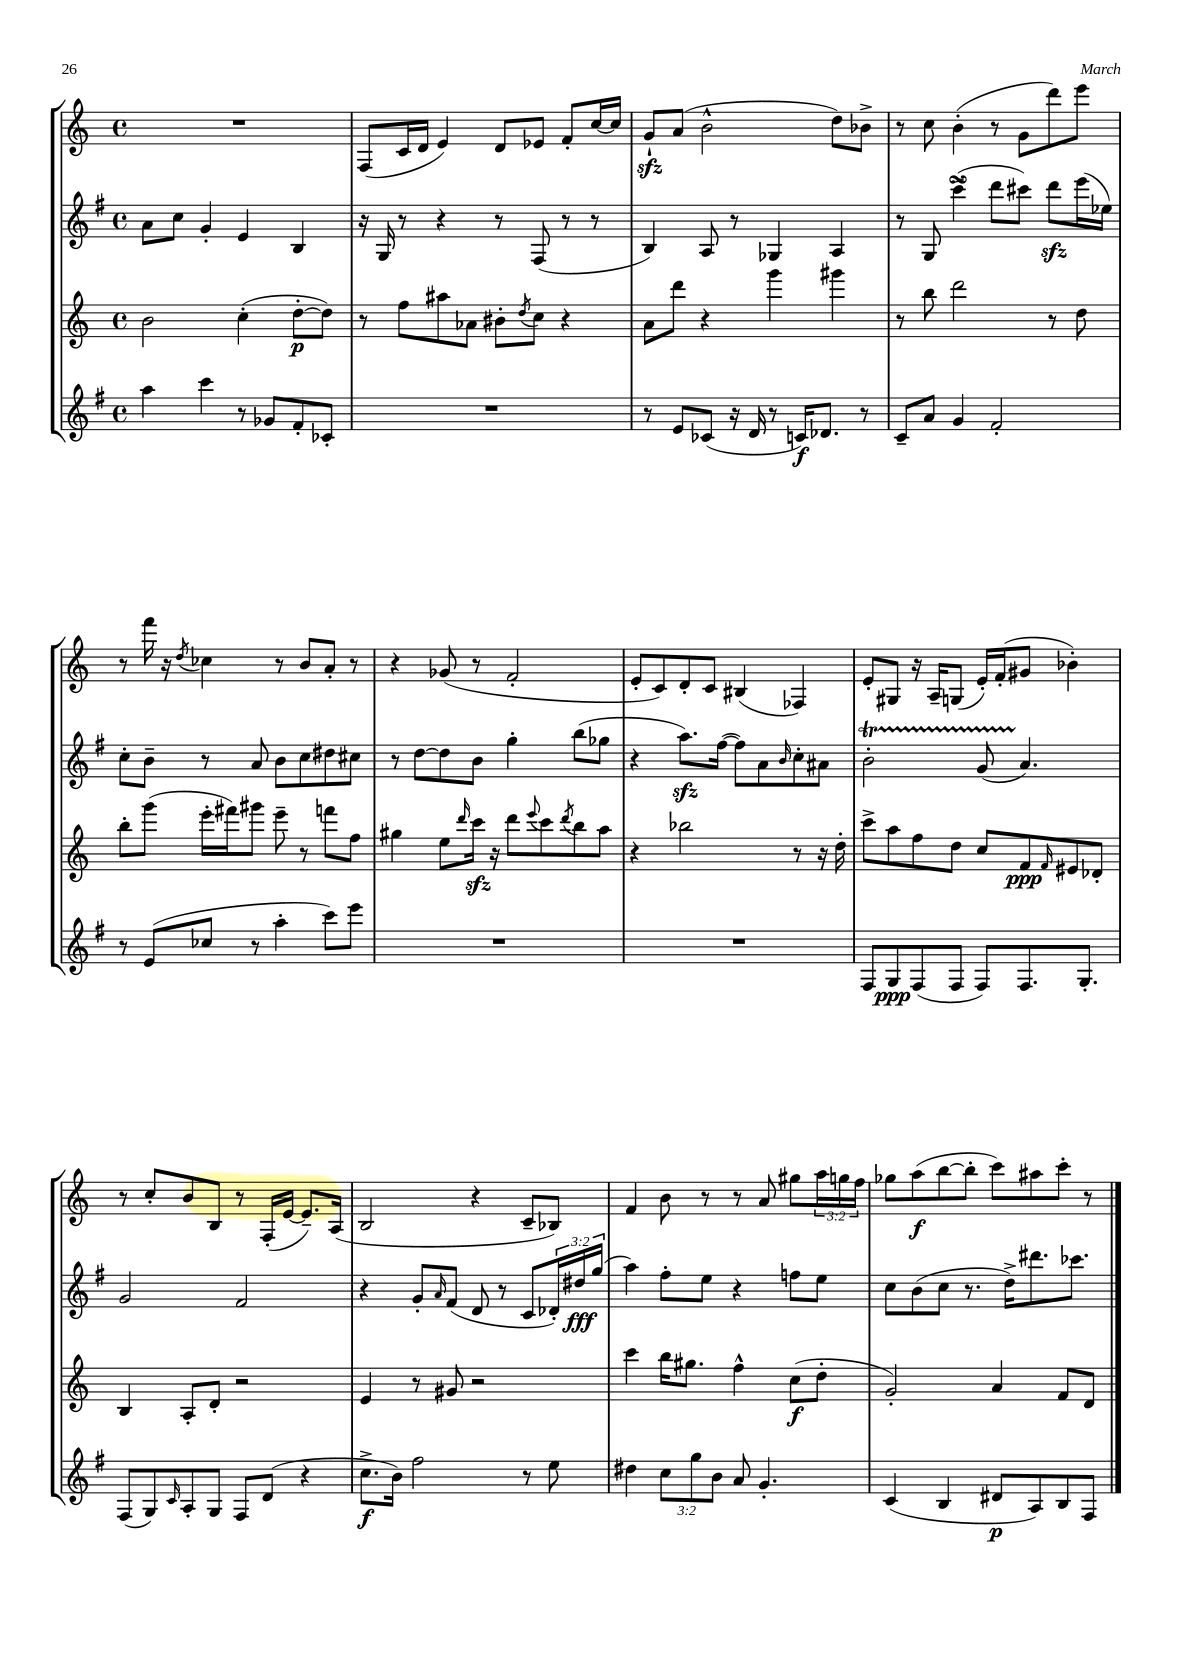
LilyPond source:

<<
\new StaffGroup <<
\new Staff = "s0" {
    \clef treble \key c \major \defaultTimeSignature \time 4/4 \override Staff.TupletNumber.text = #tuplet-number::calc-fraction-text
    R1 |
    f8( c'16 d'16 e'4) d'8 ees'8 f'8-. c''16~ c''16 |
    g'8-!\sfz a'8( b'2-^ d''8) bes'8-> |
    r8 c''8 b'4-.( r8 g'8 d'''8) e'''8 |
    r8 f'''16 r16 \acciaccatura { d''8 } ces''4 r8 b'8 a'8-. r8 |
    r4 ges'8( r8 f'2-. |
    e'8-. c'8) d'8-. c'8 bis4( fes4) |
    e'8-. gis8 r16 a16-- g8( e'16-.) f'16-.( gis'8 bes'4-.) |
    r8 c''8-. b'8 b8 r8 f16-.( e'16~ e'8.--) a16( |
    b2 r4 c'8-- bes8) |
    f'4 b'8 r8 r8 a'8 gis''8 \tuplet 3/2 { a''16 g''16 f''16 } |
    ges''8 a''8\f( b''8~ b''8-. c'''8) ais''8 c'''8-. r8 \bar "|." |
}
\new Staff = "s1" {
    \clef treble \key g \major \defaultTimeSignature \time 4/4 \override Staff.TupletNumber.text = #tuplet-number::calc-fraction-text
    a'8 c''8 g'4-. e'4 b4 |
    r16 g16 r8 r4 r8 fis8( r8 r8 |
    b4) a8 r8 ges4 a4 |
    r8 g8 c'''4->\turn( d'''8 cis'''8) d'''8\sfz e'''16( ees''16) |
    c''8-. b'8-- r8 a'8 b'8 c''8 dis''8 cis''8 |
    r8 d''8~ d''8 b'8 g''4-. b''8( ges''8 |
    r4 a''8.\sfz) fis''16~( fis''8) a'8 \grace { b'16 } c''8-. ais'8 |
    b'2-.\startTrillSpan g'8( a'4.\stopTrillSpan) |
    g'2 fis'2 |
    r4 g'8-. \grace { a'16 } fis'8( d'8 r8 c'8 \tuplet 3/2 { des'16-.) dis''16\fff g''16( } |
    a''4) fis''8-. e''8 r4 f''8 e''8 |
    c''8 b'8( c''8 r8. d''16->) dis'''8. ces'''8. \bar "|." |
}
\new Staff = "s2" {
    \clef treble \key c \major \defaultTimeSignature \time 4/4
    b'2 c''4-.( d''8~-.\p d''8) |
    r8 f''8 ais''8 aes'8 bis'8-. \acciaccatura { d''8 } c''8 r4 |
    a'8 d'''8 r4 g'''4 gis'''4 |
    r8 b''8 d'''2 r8 d''8 |
    b''8-. g'''8( e'''16-. fis'''16) gis'''8 e'''8-- r8 f'''8 f''8 |
    gis''4 e''8 \grace { d'''16 } c'''16\sfz r16 d'''8 \appoggiatura { e'''8 } c'''8 \acciaccatura { d'''8 } b''8 a''8 |
    r4 bes''2 r8 r16 d''16-. |
    c'''8-> a''8 f''8 d''8 c''8 f'8\ppp \grace { f'16 } eis'8 des'8-. |
    b4 a8-. d'8-. r2 |
    e'4 r8 gis'8 r2 |
    c'''4 b''16 gis''8. f''4-^ c''8\f( d''8-. |
    g'2-.) a'4 f'8 d'8 \bar "|." |
}
\new Staff = "s3" {
    \clef treble \key g \major \defaultTimeSignature \time 4/4 \override Staff.TupletNumber.text = #tuplet-number::calc-fraction-text
    a''4 c'''4 r8 ges'8 fis'8-. ces'8-. |
    R1 |
    r8 e'8 ces'8( r16 d'16 r8 c'16\f) des'8. r8 |
    c'8-- a'8 g'4 fis'2-. |
    r8 e'8( ces''8 r8 a''4-. c'''8) e'''8 |
    R1 |
    R1 |
    fis8 g8\ppp fis8( fis8 fis8) fis8. g8.-. |
    fis8( g8) \grace { c'16 } a8-. g8 fis8 d'8( r4 |
    c''8.->\f b'16) fis''2 r8 e''8 |
    dis''4 \tuplet 3/2 { c''8 g''8 b'8 } a'8 g'4.-. |
    c'4( b4 dis'8\p a8) b8 fis8 \bar "|." |
}
>>
>>
\layout { \context { \Score \remove "Bar_number_engraver" } }
